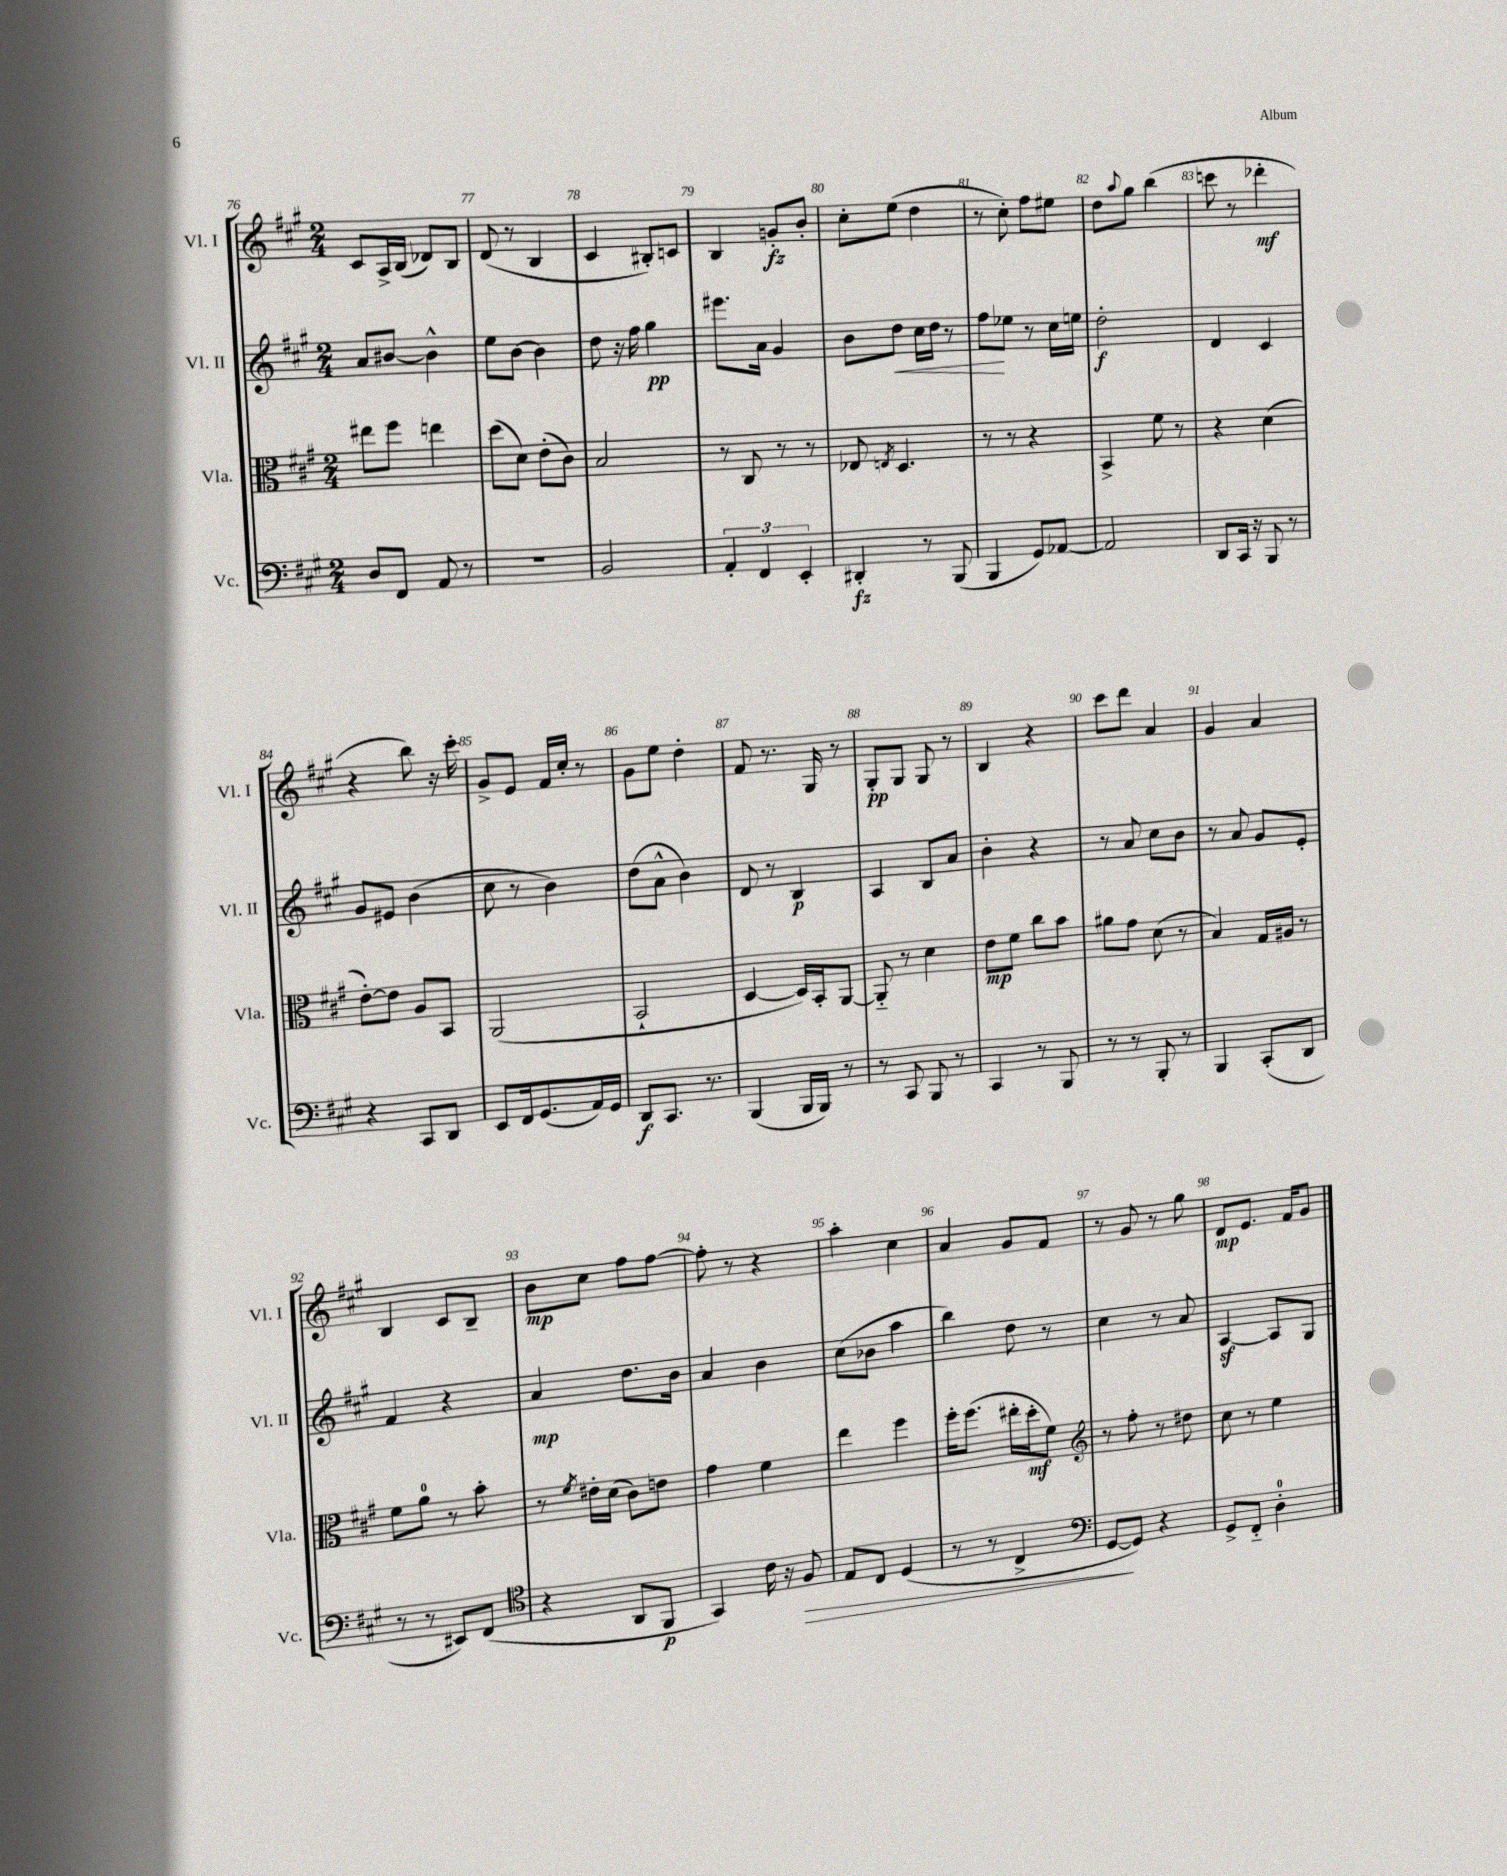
<<
\new StaffGroup <<
\new Staff = "s0" \with { instrumentName = "Vl. I" shortInstrumentName = "Vl. I" } {
    \clef treble \key a \major \numericTimeSignature \time 2/4
    cis'8 a16-> b16( des'8) b8 |
    d'8( r8 b4 |
    cis'4 bis8-.) c'8 |
    b4 g'8-.\fz b'8-. |
    cis''8-. e''8( d''4 |
    r8 cis''8-.) fis''8 eis''8 |
    d''8 \appoggiatura { a''8 } gis''8 b''4( |
    c'''8 r8 des'''4-.\mf |
    r4 b''8) r16 cis'''16-. |
    gis'8-> e'8 fis'16 cis''16-. r8 |
    gis'8 e''8 d''4-. |
    fis'8 r8. gis16 r8 |
    gis8-.\pp gis8 gis8 r8 |
    b4 r4 |
    cis'''8 d'''8 a'4 |
    gis'4 a'4 |
    b4 cis'8 b8-- |
    b'8\mp cis''8 fis''8 fis''8~ |
    fis''8-. r8 r4 |
    a''4-. cis''4 |
    a'4 gis'8 fis'8 |
    r8 gis'8 r8 gis''8 |
    d'8\mp e'8. fis'16 gis'8 \bar "|." |
}
\new Staff = "s1" \with { instrumentName = "Vl. II" shortInstrumentName = "Vl. II" } {
    \clef treble \key a \major \numericTimeSignature \time 2/4
    a'8 bis'8~ bis'4-^ |
    e''8 b'8~ b'4 |
    d''8 r16 fis''16 gis''4\pp |
    eis'''8. a'16 gis'4 |
    b'8 d''8\< cis''16 d''16 r8 |
    fis''8\! ees''8 r8 cis''16 e''16 |
    d''2-.\f |
    d'4 cis'4 |
    gis'8 eis'8 b'4( |
    cis''8 r8 b'4) |
    d''8( a'8-^ b'4) |
    d'8 r8 b4\p |
    a4 b8 a'8 |
    b'4-. r4 |
    r8 a'8 cis''8 b'8 |
    r8 a'8 gis'8 e'8-. |
    fis'4 r4 |
    a'4\mp d''8. b'16 |
    a'4 b'4 |
    cis''8( bes'8 a''4 |
    b''4) d''8 r8 |
    cis''4 r8 a'8 |
    a4~\sf a8 gis8 \bar "|." |
}
\new Staff = "s2" \with { instrumentName = "Vla." shortInstrumentName = "Vla." } {
    \clef alto \key a \major \numericTimeSignature \time 2/4
    eis''8 fis''8 e''4 |
    d''8( d'8) e'8-.( cis'8) |
    b2 |
    r8 cis8 r8 r8 |
    ees8 \acciaccatura { e8 } d4. |
    r8 r8 r4 |
    b,4-> fis'8 r8 |
    r4 d'4( |
    e'8~-.) e'8 a8 b,8 |
    a,2( |
    b,2-! |
    d4~ d16) b,16-. a,8~ |
    a,8-_ r8 d'4 |
    e'8\mp fis'8 cis''8 b'8 |
    ais'8 gis'8 d'8( r8 |
    b4) gis16 ais16 r8 |
    fis'8 a'8-0 r8 b'8-. |
    r8 \acciaccatura { fis'8 } eis'16-. d'16( cis'8) e'8 |
    gis'4 fis'4 |
    e''4 fis''4 |
    fis''16-. fis''8.( eis''16-. d''16-.\mf fis'8) |
    \clef treble r8 fis''8-. r8 dis''8 |
    cis''8 r8 e''4 \bar "|." |
}
\new Staff = "s3" \with { instrumentName = "Vc." shortInstrumentName = "Vc." } {
    \clef bass \key a \major \numericTimeSignature \time 2/4
    d8 fis,8 a,8 r8 |
    R2 |
    b,2 |
    \tuplet 3/2 { a,4-. fis,4 e,4-. } |
    dis,4-.\fz r8 b,,8( |
    b,,4 gis,8) aes,8~ |
    aes,2 |
    d,8 cis,16 r16 b,,8 r8 |
    r4 cis,8 d,8 |
    e,8 fis,16 gis,8.( a,16) gis,16 |
    d,8\f cis,8. r8. |
    b,,4( b,,16 b,,16) r8 |
    r8 cis,8 b,,8 r8 |
    cis,4 r8 b,,8 |
    r8 r8 b,,8-. r8 |
    b,,4 cis,8-.( d,8 |
    r8 r8 eis,8) fis,8( |
    \clef tenor r4 a,8 fis,8\p |
    gis,4) cis'16 r16 fis8\> |
    e8 cis8 d4( |
    r8 r8 cis4-> |
    \clef bass gis,8~\! gis,8) r4 |
    gis,8-> fis,8-_ d4-0-. \bar "|." |
}
>>
>>
\layout { \context { \Score currentBarNumber = #76 \override BarNumber.break-visibility = ##(#f #t #t) barNumberVisibility = #all-bar-numbers-visible } }
